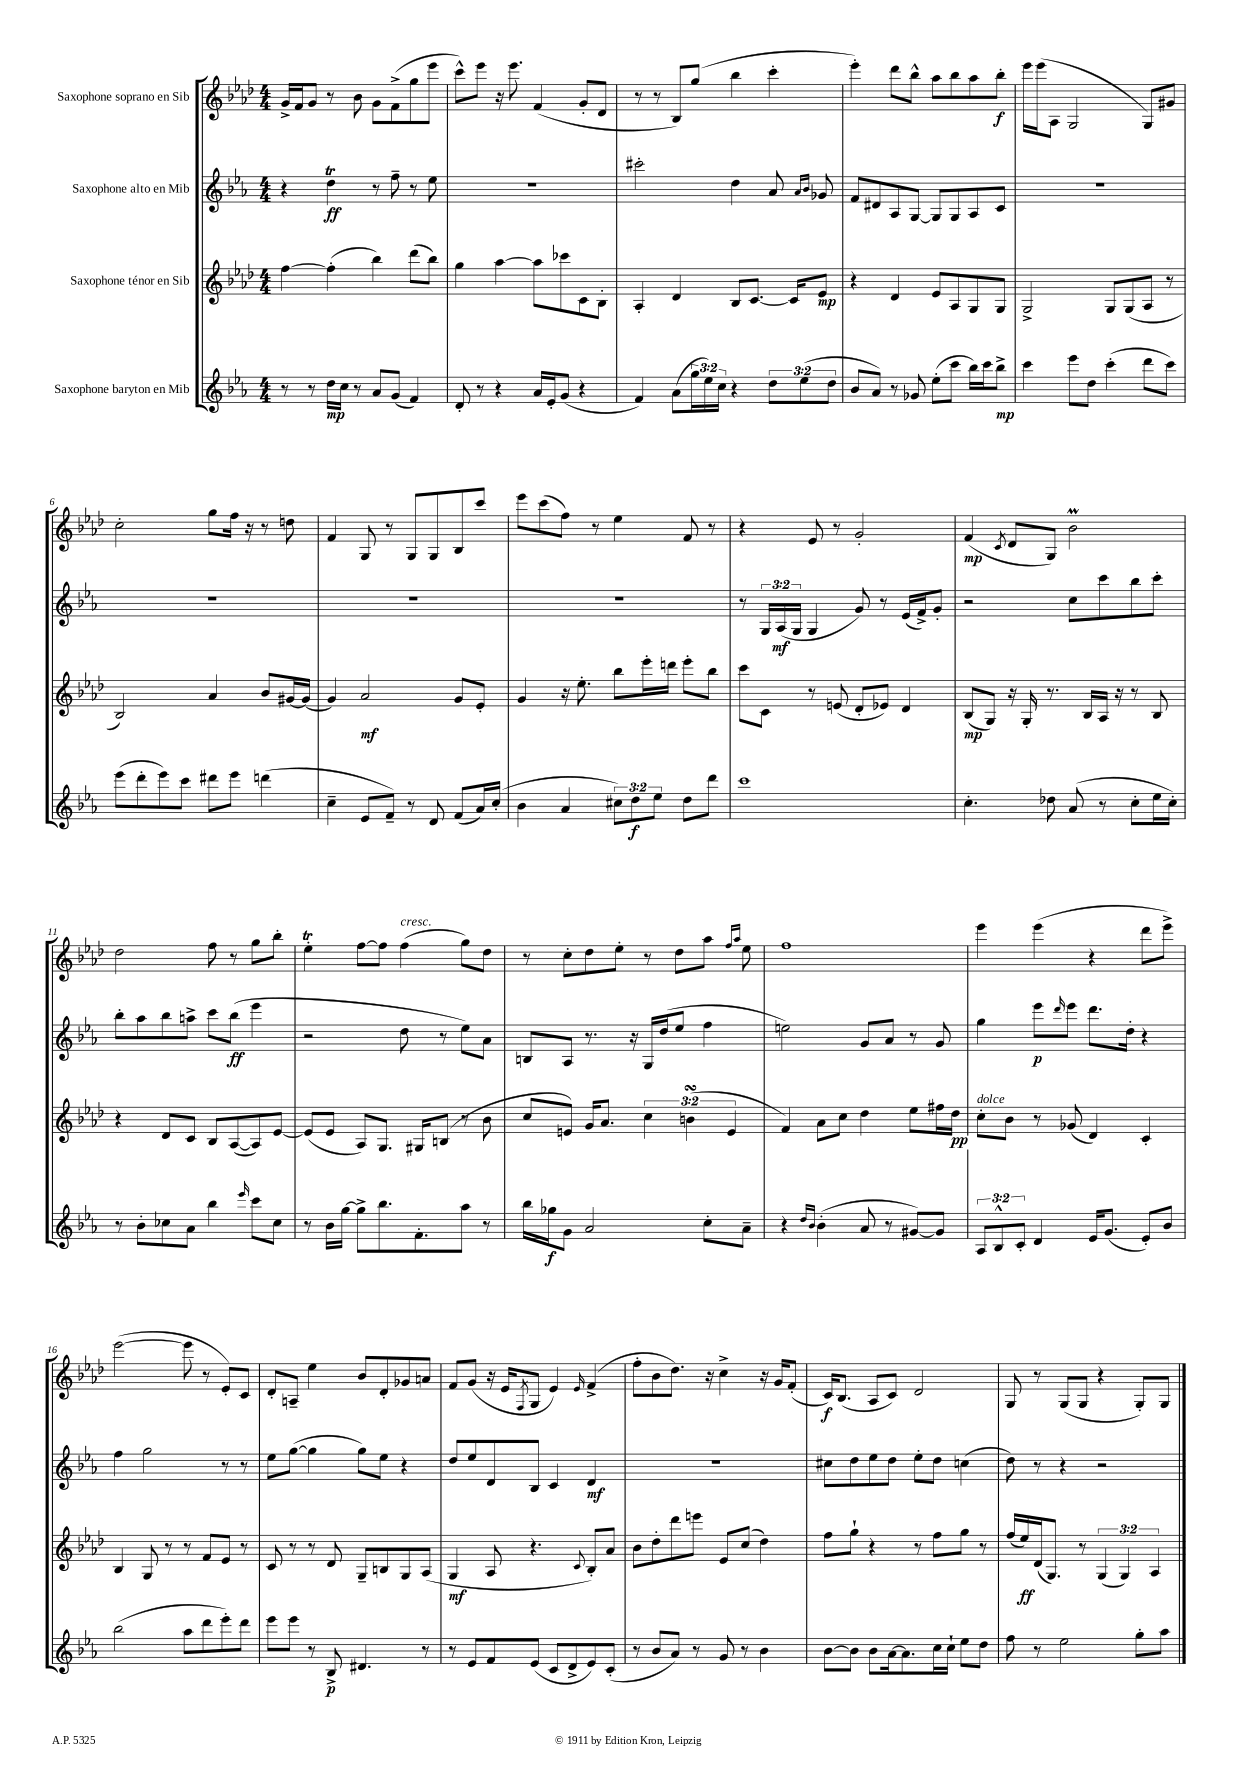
<<
\new StaffGroup <<
\new Staff = "s0" \with { instrumentName = "Saxophone soprano en Sib" } {
    \clef treble \key aes \major \numericTimeSignature \time 4/4
    g'16-> f'16 g'8 r8 bes'8 g'8 f'8->( g''8 ees'''8 |
    c'''8-^) ees'''8 r16 ees'''8. f'4( g'8-. des'8 |
    r8 r8 bes8) g''8( bes''4 c'''4-. |
    ees'''4-.) des'''8 bes''8-^ aes''8 bes''8 aes''8 bes''8-.\f |
    ees'''16 ees'''16( aes8 g2 g8) gis'8 |
    c''2-. g''8 f''16 r16 r8 d''8 |
    f'4 g8 r8 g8 g8 bes8 c'''8 |
    ees'''8 c'''8( f''8) r8 ees''4 f'8 r8 |
    r4 ees'8 r8 g'2-. |
    f'4\mp( \acciaccatura { c'8 } des'8 g8) bes'2\prall |
    des''2 f''8 r8 g''8 bes''8-. |
    ees''4-.\trill f''8~ f''8 f''4^\markup { \italic "cresc." }( g''8) des''8 |
    r8 c''8-. des''8 ees''8-. r8 des''8 aes''8 \grace { f''16 aes''16 } ees''8 |
    f''1 |
    ees'''4 ees'''4( r4 des'''8 ees'''8->) |
    ees'''2~( ees'''8 r8 ees'8-.) c'8 |
    des'8-. a8-- ees''4 bes'8 des'8-. ges'8 a'8 |
    f'8 g'8( r16 ees'16 \acciaccatura { f8 } g8 ees'4) \grace { ees'16 } f'4->( |
    f''8-. bes'8 des''8.) r16 c''4-> r16 g'16 f'8-.( |
    c'16\f) bes8.( aes8 c'8) des'2 |
    g8 r8 g8( g8 r4 g8-.) g8 \bar "|." |
}
\new Staff = "s1" \with { instrumentName = "Saxophone alto en Mib" } {
    \clef treble \key ees \major \numericTimeSignature \time 4/4 \override Staff.TupletNumber.text = #tuplet-number::calc-fraction-text
    r4 d''4\trill\ff r8 f''8-- r8 ees''8 |
    R1 |
    cis'''2-. d''4 aes'8 \grace { aes'16 bes'16 } ges'8 |
    f'8 dis'8 aes8 g8~ g8 g8 aes8 c'8 |
    R1 |
    R1 |
    R1 |
    R1 |
    r8 \tuplet 3/2 { g16 aes16\mf( g16 } g4 g'8) r8 ees'16( f'16->) g'8-. |
    r2 c''8 c'''8 bes''8 c'''8-. |
    bes''8-. aes''8 bes''8 a''8-> c'''8 bes''8\ff( ees'''4 |
    r2 d''8 r8 ees''8) aes'8 |
    b8 aes8 r8. r16 g16 d''16( ees''8 f''4 |
    e''2) g'8 aes'8 r8 g'8 |
    g''4 ees'''8\p \grace { d'''16 } ees'''8 d'''8. d''16-. r4 |
    f''4 g''2 r8 r8 |
    ees''8 g''8~( g''4 g''8) ees''8 r4 |
    d''8 ees''8 d'8 bes8 c'4 d'4\mf |
    R1 |
    cis''8 d''8 ees''8 d''8 ees''8-. d''8 c''4( |
    d''8) r8 r4 r2 \bar "|." |
}
\new Staff = "s2" \with { instrumentName = "Saxophone ténor en Sib" } {
    \clef treble \key aes \major \numericTimeSignature \time 4/4 \override Staff.TupletNumber.text = #tuplet-number::calc-fraction-text
    f''4~ f''4-.( bes''4) des'''8( bes''8) |
    g''4 aes''4~ aes''8 ces'''8 c'8 bes8-. |
    aes4-. des'4 bes8 c'8.~ c'16 ees'8\mp |
    r4 des'4 ees'8 aes8 g8 g8 |
    g2-> g8 g8( aes8 r8 |
    bes2) aes'4 bes'8 gis'16~ gis'16( |
    g'4) aes'2\mf g'8 ees'8-. |
    g'4 r16 ees''8.-. bes''8 ees'''16-. d'''16 ees'''8-. bes''8 |
    c'''8 c'8 r8 e'8( des'8-. ees'8) des'4 |
    bes8\mp( g8) r16 g16-. r8. bes16 aes16 r16 r8 bes8 |
    r4 des'8 c'8 bes8 aes8~( aes8) ees'8~ |
    ees'8( ees'8 aes8) g8. gis16 b8( r8 bes'8 |
    c''8 e'8) g'16 aes'8. \tuplet 3/2 { c''4 b'4\turn( e'4 } |
    f'4) aes'8 c''8 des''4 ees''8 fis''16 des''16\pp |
    c''8-.^\markup { \italic "dolce" } bes'8 r8 ges'8( des'4) c'4-. |
    bes4 g8 r8 r8 f'8 ees'8 r8 |
    c'8 r8 r8 des'8 g8-- b8 g8 aes8( |
    g4\mf aes8 r4. \appoggiatura { c'8 } bes8-.) aes'8 |
    bes'8 des''8-. des'''8 e'''8 ees'8 c''8( des''4) |
    f''8 g''8-! r4 r8 f''8 g''8 r8 |
    f''16( ees''16\ff) des'16( g8.) r8 \tuplet 3/2 { g4( g4) aes4 } \bar "|." |
}
\new Staff = "s3" \with { instrumentName = "Saxophone baryton en Mib" } {
    \clef treble \key ees \major \numericTimeSignature \time 4/4 \override Staff.TupletNumber.text = #tuplet-number::calc-fraction-text
    r8 r8 d''16\mp c''16 r8 aes'8 g'8( f'4) |
    d'8-. r8 r4 aes'16 ees'16-. g'8( r4 |
    f'4) aes'8( \tuplet 3/2 { g''16 ees''16) c''16 } r4 \tuplet 3/2 { d''8 ees''8( d''8 } |
    bes'8 aes'8) r8 ges'8 ees''8-.( c'''8 bes''16) c'''16 bes''8->\mp |
    c'''4 ees'''8 d''8 c'''4-.( d'''8 c'''8) |
    ees'''8( d'''8-. ees'''8) c'''8 dis'''8 ees'''8 d'''4( |
    c''4-- ees'8 f'8--) r8 d'8 f'8( aes'16) c''16-.( |
    bes'4 aes'4 \tuplet 3/2 { cis''8) d''8\f ees''8 } d''8 d'''8 |
    c'''1 |
    c''4.-. des''8 aes'8( r8 c''8-. ees''16 c''16-.) |
    r8 bes'8-. ces''8 aes'8 bes''4 \grace { ees'''16 } c'''8 ces''8 |
    r8 bes'16 g''16~ g''8-> bes''8. f'8.-. aes''8 r8 |
    bes''16 ges''16\f g'8 aes'2 c''8-. aes'8-- |
    r4 \grace { d''16 bes'16 } bes'4-.( aes'8 r8 gis'8~) gis'8 |
    \tuplet 3/2 { aes8 bes8-^ c'8-. } d'4 ees'16 g'8.( ees'8-.) bes'8 |
    bes''2( aes''8 d'''8 ees'''8-.) d'''8 |
    ees'''8 ees'''8 r8 bes8->\p dis'4. r8 |
    r8 ees'8 f'8 ees'8( c'8 d'8-> ees'8) c'8-.( |
    r8 bes'8 aes'8) r8 g'8 r8 bes'4 |
    bes'8~ bes'8 bes'8 aes'16~ aes'8. c''16 c''16-! ees''8 d''8 |
    f''8 r8 ees''2 g''8-. aes''8 \bar "|." |
}
>>
>>
